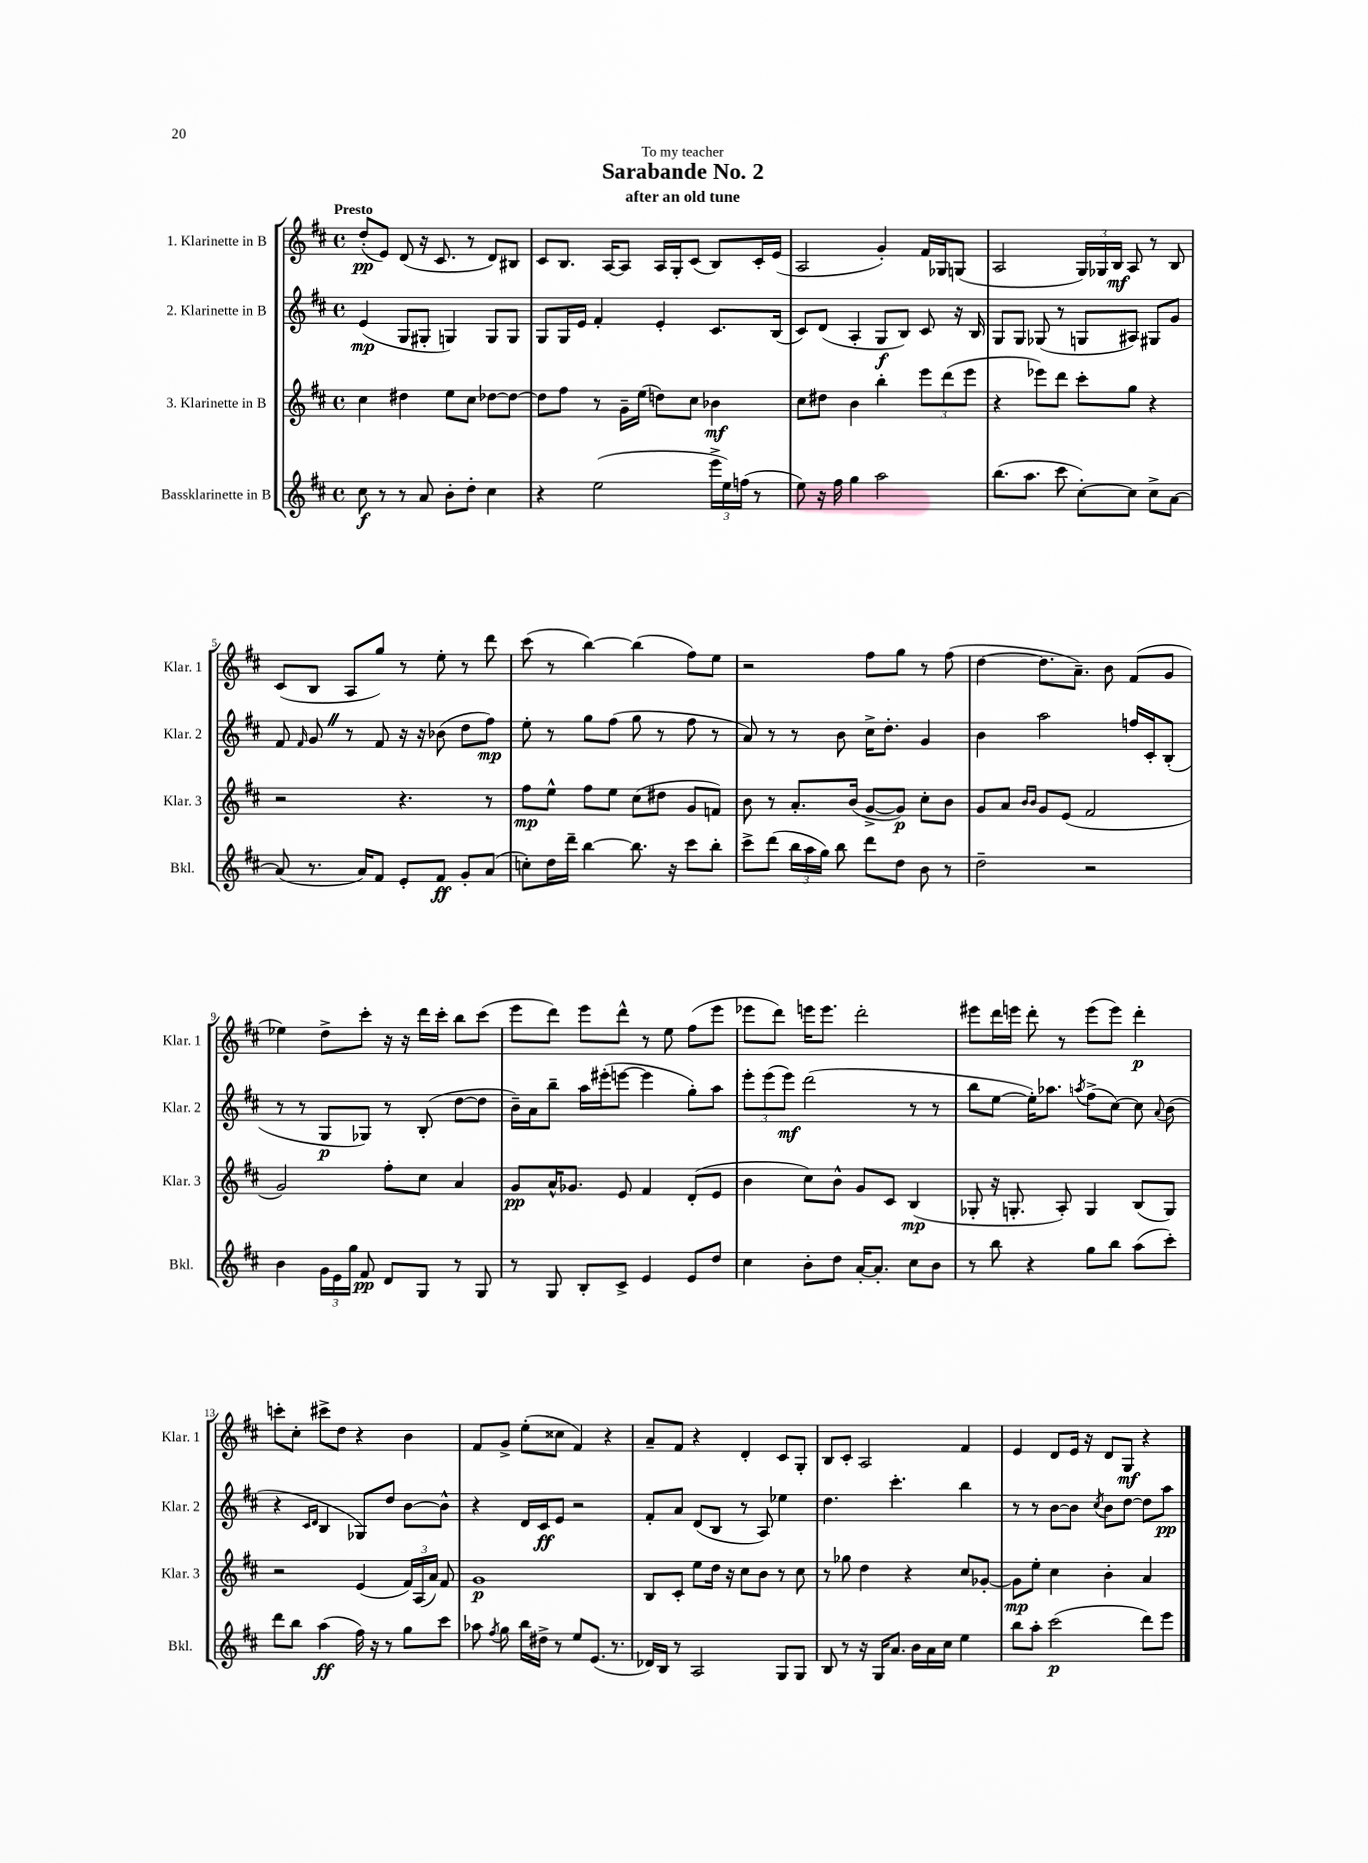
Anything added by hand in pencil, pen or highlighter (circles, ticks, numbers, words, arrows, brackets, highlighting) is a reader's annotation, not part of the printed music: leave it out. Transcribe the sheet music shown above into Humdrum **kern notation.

**kern	**kern	**kern	**kern
*staff4	*staff3	*staff2	*staff1
*clefG2	*clefG2	*clefG2	*clefG2
*k[f#c#]	*k[f#c#]	*k[f#c#]	*k[f#c#]
*M4/4	*M4/4	*M4/4	*M4/4
*met(c)	*met(c)	*met(c)	*met(c)
8cc#\	4cc#\	(4e/	(8dd'/L
8r	.	.	8e/J)
8r	4dd#\	8G/L	(8d/
8a/	.	8G#'/J	16r
.	.	.	8.c#/
8b'\L	8ee\L	4G/)	.
8dd'\J	8cc#\J	.	8r
4cc#\	[8dd-\L	8G/L	8d/L)
.	8dd-\_J	8G/J	8B#/J
=	=	=	=
4r	8dd-\]L	8G/L	8c#/L
.	8ff#\J	16G/L	8.B/J
.	.	16e/JJ	.
(2ee\	8r	4f#'/	.
.	.	.	[16A/LK
.	16g~\LL	.	8A/]J
.	(16ee\JJ	.	.
.	8dd\L)	4e'/	16A/LL
.	.	.	16G'/J
.	8cc#\J	.	(8c#/J
24eee^\LL	4b-\	8.c#/L	8B/L)
24ee\)	.	.	.
(24ff\JJ	.	.	.
8r	.	.	16c#'/L
.	.	(16B/Jk	(16e/JJ
=	=	=	=
8ee\)	8cc#\L	8c#/L)	2A/
16r	8dd#\J	(8d/J	.
16ff#\	.	.	.
4gg\	4b\	4A'/	.
2aa\	4bb'\	8G/L	4g'/)
.	.	8B/J)	.
.	12eee\L	8c#/	16f#/LL
.	.	.	16G-/J
.	(12ddd\	.	.
.	.	16r	(8G/J
.	12eee\J	.	.
.	.	16B/	.
=	=	=	=
(8.bb\L	4r	8G/L	2A/
.	.	8G/J	.
8.aa\J	.	.	.
.	8eee-\L)	(8G-/	.
8ccc#\	8ddd\J	8r	.
[8cc#'\L)	8ccc#'\L	8G/L	24G/LL)
.	.	.	24G-/
.	.	.	24B/JJ
8cc#\]J	8gg\J	8A#/J)	8A/
8cc#^\L	4r	8G#/L	8r
[8a\J	.	8g/J	8B/
=	=	=	=
(8a/]	2r	8f#/	(8c#/L
.	.	16qqf#/	.
8.r	.	8g/	8B/J
.	.	8r	8A/L
16a/LK)	.	.	.
8f#/J	.	8f#/	8gg/J)
8e'/L	4.r	16r	8r
.	.	16r	.
8f#/J	.	(8b-\	8ee'\
8g'/L	.	8dd\L	8r
(8a/J	8r	8ff#\J)	8ddd\
=	=	=	=
8cc'\L)	8ff#\L	8ee'\	(8ccc#\
16dd\L	8ee^^\J	8r	8r
16ddd~\JJ	.	.	.
[4bb\	8ff#\L	8gg\L	[4bb\)
.	8ee\J	(8ff#\J	.
8.bb\]	(8cc#\L	8gg\	(4bb\]
.	8dd#\J	8r	.
16r	.	.	.
8ccc#\L	8g/L	8ff#\	8ff#\L)
8bb'\J	8f/J)	8r	8ee\J
=	=	=	=
8ccc#^\L	8b\	8a/)	2r
(8ddd\J	8r	8r	.
24bb\LL	8.a'/L	8r	.
24aa\	.	.	.
24gg\JJ)	.	.	.
8bb\	.	8b\	.
.	(16b/Jk	.	.
8ddd\L	[8g^/L	16cc#^\LK	8ff#\L
.	.	8.dd'\J	.
8dd\J	8g/]J)	.	8gg\J
8b\	8cc#'\L	4g/	8r
8r	8b\J	.	(8ff#\
=	=	=	=
2dd~\	8g/L	4b\	[4dd\
.	8a/J	.	.
.	16qqb/LL	.	.
.	16qqb/JJ	.	.
.	8g/L	2aa\	8.dd\]L
.	(8e/J	.	.
.	.	.	8.a~\J)
2r	2f#/	.	.
.	.	.	8b\
.	.	16ff/LL	(8f#/L
.	.	16c#'/J	.
.	.	(8B'/J	8g/J
=	=	=	=
4b\	2g/)	8r	4ee-\)
.	.	8r	.
24g\LL	.	8G/L	8dd^\L
24e\	.	.	.
24gg\JJ	.	.	.
8f#/	.	8G-/J)	8ccc#'\J
8d/L	8ff#'\L	8r	16r
.	.	.	16r
8G/J	8cc#\J	(8B'/	16ddd\LL
.	.	.	16ccc#'\JJ
8r	4a/	[8dd\L	8bb\L
8G/	.	8dd\]J	(8ccc#\J
=	=	=	=
8r	8g/L	16b~\LL)	8eee\L
.	.	16a\J	.
8G/	16a^^/K	8bb~\J	8ddd\J)
.	8.g-/J	.	.
8B'/L	.	16aa\LL	8eee\L
.	.	(16eee#'\J	.
8c#^/J	8e/	[8eee\J	8ddd^^\J
4e/	4f#/	4eee\]	8r
.	.	.	8ee\
8e/L	(8d'/L	8gg'\L)	(8ff#\L
8dd/J	8e/J	8aa\J	8eee\J
=	=	=	=
4cc#\	4b\	12eee'\L	8eee-\L
.	.	(12eee\	.
.	.	.	8ddd\J)
.	.	12eee\J)	.
8b'\L	8cc#\L)	(2ddd\	16eee\LK
.	.	.	8.eee\J
8dd\J	8b^^\J	.	.
[16a'/LK	8g/L	.	2ddd'\
8.a'/]J	.	.	.
.	8c#/J	.	.
8cc#\L	(4B/	8r	.
8b\J	.	8r	.
=	=	=	=
8r	8G-'/	8bb\L	8eee#\L
8bb\	16r	[8ee\J	16ddd\L
.	8.G'/	.	16eee\JJ
4r	.	16ee'\]LK)	8ddd'\
.	.	8.aa-\J	.
.	8A'/)	.	8r
.	.	8qaa/	.
8gg\L	4G/	(8ff#^\L	(8eee\L
8bb\J	.	[8cc#\J)	8eee\J)
(8aa\L	(8B/L	8cc#\]	4ddd'\
.	.	8qqa/	.
8ccc#'\J)	8G/J)	(8b\	.
=	=	=	=
8ddd\L	2r	4r	8ccc'\L
8bb\J	.	.	8cc#'\J
.	.	16qqc#/LL	.
.	.	16qqd/JJ	.
(4aa\	.	4B/	8ccc#^\L
.	.	.	8dd\J
16ff#\)	(4e/	8G-/L)	4r
16r	.	.	.
8r	.	8dd/J	.
8gg\L	24f#/LL)	[8b\L	4b\
.	(24A/	.	.
.	24a/JJ)	.	.
8ccc#\J	8f#/	8b^^\]J	.
=	=	=	=
8aa-\	1g	4r	8f#/L
8qff#/	.	.	.
8gg\	.	.	8g^/J
16bb\LL	.	16d/LL	(8ee'\L
16dd#^\JJ	.	16c#/J	.
8r	.	8e/J	8cc##\J
8ee/L	.	2r	4f#/)
(8.e/J	.	.	.
.	.	.	4r
8.r	.	.	.
=	=	=	=
16d-/LL)	8B/L	8f#'/L	8a~/L
16B/JJ	.	.	.
8r	8c#'/J	8a/J	8f#/J
2A/	8ee\L	(8d/L	4r
.	16dd\Jk	8B/J	.
.	16r	.	.
.	8cc#\L	8r	4d'/
.	8b\J	8A/)	.
8G/L	8r	4ee-\	8c#/L
8G/J	8cc#\	.	8G'/J
=	=	=	=
8B/	8r	4.dd\	8B/L
8r	8gg-\	.	8c#'/J
16r	4dd\	.	2A/
16G/LK	.	.	.
8.a/J	.	4.ccc#'\	.
.	4r	.	.
16b\LL	.	.	.
16a\	.	.	.
16cc#\JJ	.	.	.
4ee\	8cc#/L	4bb\	4f#/
.	[8g-'/J	.	.
=	=	=	=
8bb\L	8g-\]L	8r	4e/
8aa'\J	8ee'\J	8r	.
(2ccc#\	4cc#\	[8b\L	8d/L
.	.	8b\]J	16e/Jk
.	.	.	16r
.	.	8qcc#/	.
.	4b'\	8b\L	8d/L
.	.	[8dd\J	8G/J
8ddd\L)	4a/	8dd\]L	4r
8eee\J	.	8aa\J	.
==	==	==	==
*-	*-	*-	*-
